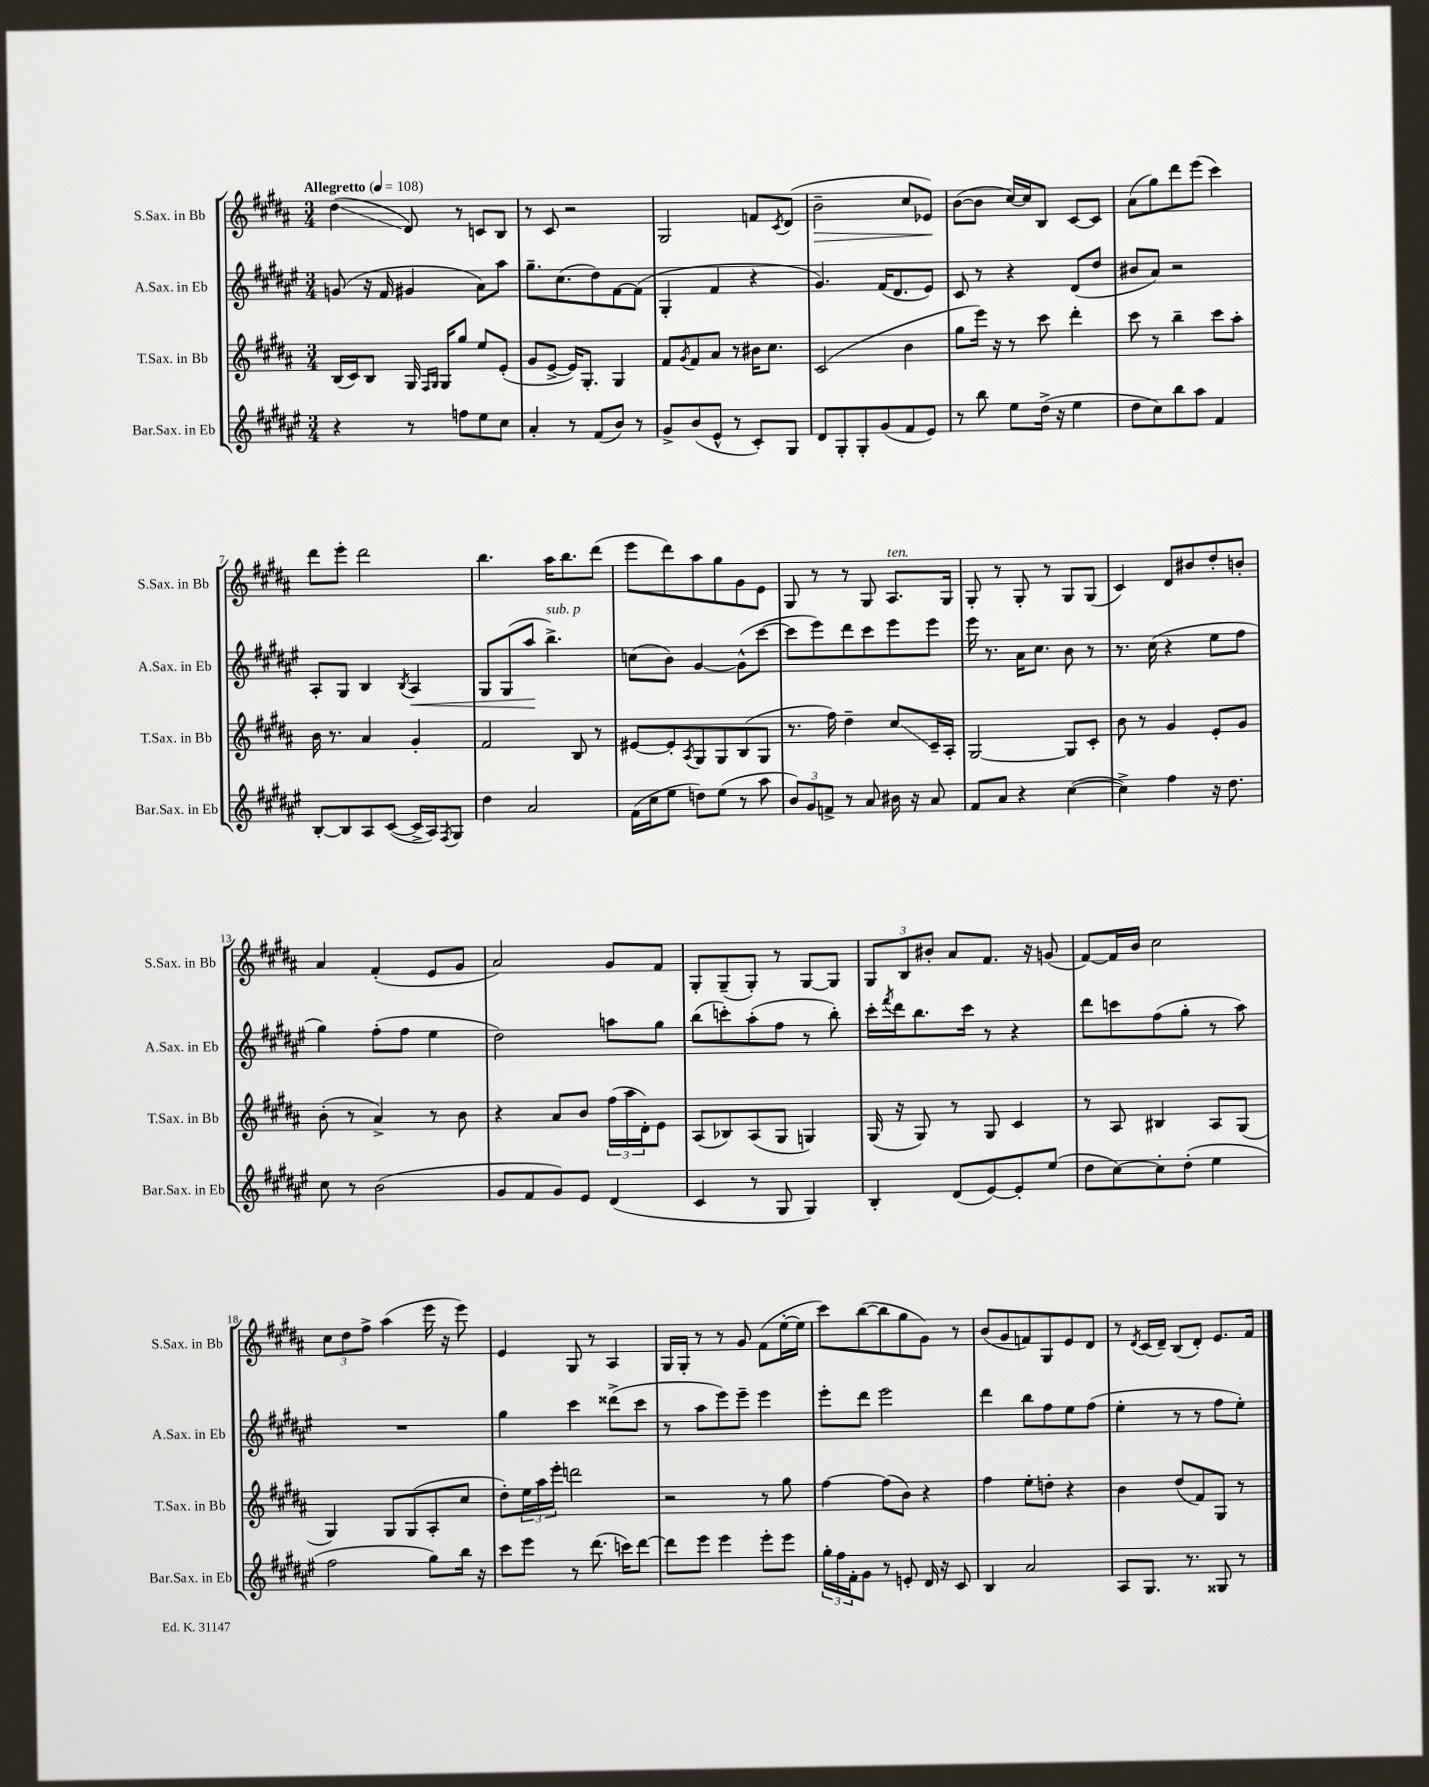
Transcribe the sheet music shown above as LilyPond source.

<<
\new StaffGroup <<
\new Staff = "s0" \with { instrumentName = "S.Sax. in Bb" shortInstrumentName = "S.Sax. in Bb" } {
    \clef treble \key b \major \numericTimeSignature \time 3/4 \tempo "Allegretto" 4 = 108
    dis''4\glissando( dis'8) r8 c'8 b8 |
    r8 cis'8 r2 |
    gis2 f'8 \acciaccatura { cis'8 } dis'8( |
    b'2--\> cis''8 ees'8\!) |
    b'8~( b'8 cis''16~) cis''16 b8 cis'8~ cis'8 |
    ais'8( gis''8) dis'''8 e'''8( cis'''4) |
    dis'''8 e'''8-. dis'''2 |
    b''4. ais''16 b''8. dis'''8( |
    e'''8 dis'''8) ais''8 gis''8 gis'8 e'8 |
    gis8 r8 r8 gis8 ais8.^\markup { \italic "ten." } gis16 |
    gis8-. r8 gis8-. r8 gis8 gis8( |
    cis'4) dis'8 bis'8 dis''8-. b'8-. |
    ais'4 fis'4-.( e'8 gis'8 |
    ais'2) gis'8 fis'8 |
    gis8-. gis8--( gis8-.) r8 gis8~ gis8 |
    \tuplet 3/2 { gis8 b8 bis'8-. } ais'8 fis'8. r16 g'8( |
    fis'8~) fis'16 b'16 cis''2 |
    \tuplet 3/2 { cis''8 dis''8 fis''8-> } ais''4( e'''16 r16 e'''8) |
    e'4 gis8 r8 ais4 |
    gis16 gis16-. r8 r8 gis'8 fis'8( e''16~-. e''16 |
    cis'''8) b''8~( b''8 gis''8 gis'8) r8 |
    b'8( gis'8 f'8) gis8 e'8 dis'8 |
    r8 \acciaccatura { dis'8 } cis'16( dis'16--) b8( dis'8-.) e'8. fis'16 \bar "|." |
}
\new Staff = "s1" \with { instrumentName = "A.Sax. in Eb" shortInstrumentName = "A.Sax. in Eb" } {
    \clef treble \key fis \major \numericTimeSignature \time 3/4
    g'8( r16 fis'16 gis'4 ais'8) ais''8 |
    gis''8.-- cis''8.( dis''8) fis'8~ fis'8( |
    gis4-. fis'4 r4 |
    gis'4.) fis'16( dis'8. eis'8) |
    cis'8 r8 r4 dis'8( dis''8 |
    bis'8 ais'8) r2 |
    ais8-. gis8 b4 \acciaccatura { b8 } ais4\< |
    gis8 gis8( ais''8\! b''4.->^\markup { \italic "sub. p" }) |
    c''8( b'8) gis'4~ gis'8-^( cis'''8~ |
    cis'''8 eis'''8) dis'''8 cis'''8 eis'''8 eis'''8 |
    eis'''16 r8. ais'16 cis''8. b'8 r8 |
    r8. cis''16( r4 eis''8 fis''8 |
    gis''4) fis''8-.( fis''8 eis''4 |
    dis''2) a''8 gis''8 |
    b''8( c'''8-.) ais''8-.( fis''8 r8 b''8-.) |
    cis'''16-. \acciaccatura { fis'''8 } dis'''16 b''8. cis'''16 r8 r4 |
    dis'''8 c'''8 fis''8( gis''8-. r8 ais''8) |
    R2. |
    gis''4 cis'''4 disis'''8->( cis'''8 |
    r8 ais''8 eis'''8) eis'''8-- eis'''4 |
    eis'''8-. dis'''8 eis'''2 |
    dis'''4 b''8 fis''8 eis''8 fis''8( |
    eis''4-. r8 r8 fis''8 eis''8-.) \bar "|." |
}
\new Staff = "s2" \with { instrumentName = "T.Sax. in Bb" shortInstrumentName = "T.Sax. in Bb" } {
    \clef treble \key b \major \numericTimeSignature \time 3/4
    b16( cis'16) b8 gis16 \grace { fis16 gis16 } gis16 gis''8 e''8 e'8-.( |
    gis'8 e'8~-> e'16) gis8.-. gis4 |
    fis'8 \acciaccatura { gis'8 } fis'8 ais'8 r8 bis'16 cis''8. |
    cis'2( b'4 |
    gis''8 e'''16) r16 r8 cis'''8 dis'''4-. |
    cis'''8 r8 b''4-- cis'''8 ais''8-. |
    b'16 r8. ais'4 gis'4-. |
    fis'2 b8 r8 |
    eis'8~ eis'8-. \acciaccatura { ais8 } gis8 gis8 b8( gis8 |
    r8. fis''16) dis''4-- cis''8\glissando cis'16-- ais16-. |
    gis2~ gis8 cis'8-. |
    b'8 r8 gis'4 e'8-. gis'8 |
    b'8-.( r8 ais'4->) r8 b'8 |
    r4 ais'8 b'8 \tuplet 3/2 { fis''16( ais''16 dis'16-.) } e'8 |
    ais8( bes8) ais8( gis8 g4) |
    gis16( r16 gis8) r8 gis8 cis'4 |
    r8 ais8 bis4 ais8 gis8( |
    gis4) gis8 gis8( ais8-. cis''8 |
    dis''8-.) \tuplet 3/2 { e''16 ais''16 e'''16-. } d'''2 |
    r2 r8 gis''8 |
    fis''4~ fis''8( b'8) r4 |
    fis''4 e''8-. d''8-. r4 |
    b'4 dis''8( fis'8) gis8 r8 \bar "|." |
}
\new Staff = "s3" \with { instrumentName = "Bar.Sax. in Eb" shortInstrumentName = "Bar.Sax. in Eb" } {
    \clef treble \key fis \major \numericTimeSignature \time 3/4
    r4 r8 f''8 eis''8 cis''8 |
    ais'4-. r8 fis'8( b'8) r8 |
    gis'8-> b'8( eis'8-^ r8 cis'8-.) gis8 |
    dis'8 gis8-. gis8-. gis'8( fis'8 eis'8) |
    r8 b''8 eis''8 dis''16->( r16 eis''4 |
    dis''8 cis''8) b''8 ais''8 fis'4 |
    b8~-. b8 ais8 cis'8~( cis'16-> ais16) \acciaccatura { fis8 } gis8 |
    dis''4 ais'2 |
    fis'16( cis''16 eis''8 d''8) eis''8( r8 ais''8 |
    \tuplet 3/2 { b'8) gis'8 f'8-> } r8 ais'8 bis'16 r16 ais'8 |
    fis'8 ais'8 r4 cis''4~( |
    cis''4->) fis''4 r16 dis''8. |
    cis''8 r8 b'2( |
    gis'8 fis'8 gis'8) eis'8 dis'4( |
    cis'4 r8 gis8 gis4) |
    b4-. dis'8( eis'8~) eis'8-. eis''8( |
    dis''8 cis''8~) cis''8-. dis''8-.( eis''4 |
    fis''2 gis''8) b''16 r16 |
    cis'''8 eis'''8 r8 dis'''8.( c'''16) dis'''8~ |
    dis'''8 eis'''8 eis'''4 eis'''8-. eis'''8 |
    \tuplet 3/2 { gis''16-. fis''16 fis'16-. } gis'8 r8 e'8-. dis'16 r16 cis'8 |
    b4 ais'2 |
    ais8 gis8. r8. gisis8 r8 \bar "|." |
}
>>
>>
